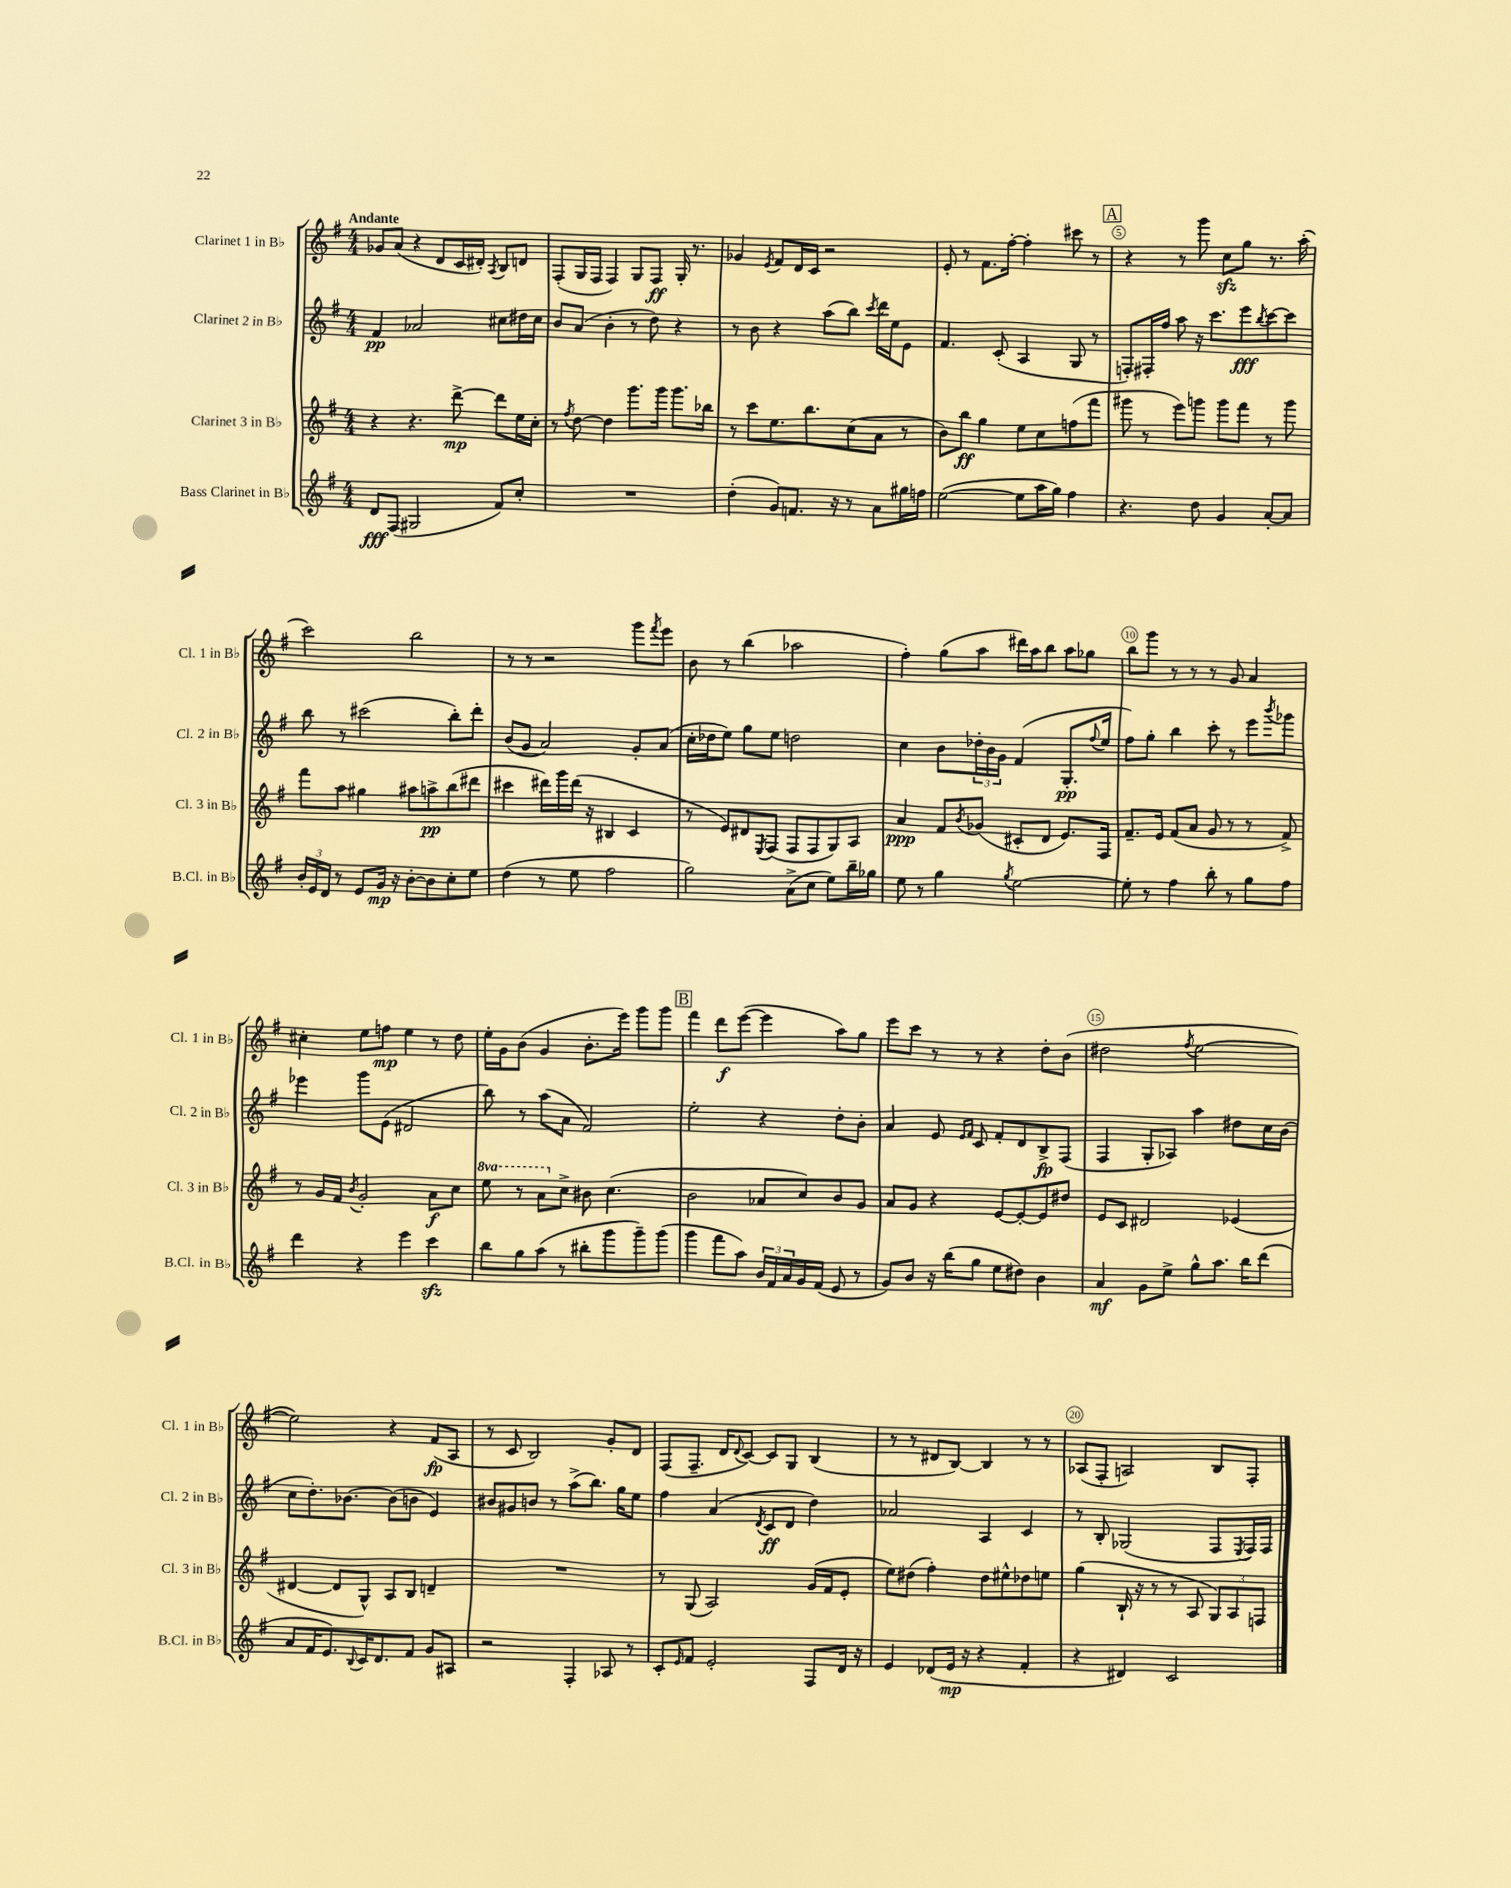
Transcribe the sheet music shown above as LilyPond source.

<<
\new StaffGroup <<
\new Staff = "s0" \with { instrumentName = "Clarinet 1 in Bb" shortInstrumentName = "Cl. 1 in Bb" } {
    \clef treble \key g \major \numericTimeSignature \time 4/4 \tempo "Andante"
    ges'8 a'8( r4 d'8 c'16 dis'16-.) \acciaccatura { a8 } b8 d'8 |
    fis8-.( g16 fis16 fis4) g8 fis8\ff g16-. r8. |
    ges'4 \acciaccatura { e'8 } fis'8 d'16 c'16 r2 |
    e'8-. r8 fis'8. fis''16~-. fis''4-. cis'''8 r8 |
    \mark \markup { \box "A" } r4 r8 g'''8 c''8\sfz g''8 r8. a''16-.( |
    c'''2) b''2 |
    r8 r8 r2 g'''8 \acciaccatura { fis'''8 } e'''8 |
    b'8 r8 b''4( aes''2 |
    fis''4-.) g''8( a''8 dis'''16) a''16 b''8 a''8 ges''8 |
    b''8 g'''8 r8 r8 r8 g'8 a'4 |
    cis''4-. e''8 f''8\mp e''4 r8 d''8 |
    e''16-. g'16 b'8( g'4 b'8.-. e'''16) g'''8 g'''8 |
    \mark \markup { \box "B" } fis'''4 d'''8\f e'''8~( e'''4 a''8) g''8 |
    e'''8 c'''8 r8 r8 r4 d''8-. b'8( |
    dis''2 \acciaccatura { fis''8 } e''2~ |
    e''2) r4 fis'8\fp( a8 |
    r8 c'8 b2) g'8-. d'8 |
    fis8( fis8.-- d'16 \appoggiatura { d'8 } c'8~) c'8 g8 b4( |
    r8 r8 dis'8 b8~) b4 r8 r8 |
    aes8( fis8-. a2) b8 fis8-. \bar "|." |
}
\new Staff = "s1" \with { instrumentName = "Clarinet 2 in Bb" shortInstrumentName = "Cl. 2 in Bb" } {
    \clef treble \key g \major \numericTimeSignature \time 4/4
    fis'4\pp aes'2 cis''8 dis''16 cis''16 |
    b'8 a'8( b'4-. r8 d''8) r4 |
    r8 b'8 r4 a''8( b''8) \acciaccatura { c'''8 } d'''16 e''16 e'8 |
    fis'4. c'8-.( a4 g8 r8 |
    \mark \markup { \box "A" } f8-.) fis16-. fis''16 a''8 r16 c'''8. e'''8\fff \acciaccatura { b''8 } c'''8~ c'''8 |
    b''8 r8 cis'''2( b''8-.) d'''8-. |
    b'8( g'8 a'2) g'8-. a'8( |
    c''16-. des''16 e''8) g''8 e''8 d''2 |
    c''4 b'8 \tuplet 3/2 { des''16-. b'16 g'16 } fis'4( g8.-.\pp \appoggiatura { fis''8 } e''16 |
    fis''8) g''8-. b''4 c'''8-. r8 e'''8 \acciaccatura { b'''8 } ges'''8 |
    ees'''4 g'''8 e'8( dis'2 |
    b''8) r8 a''8( a'8 fis'2) |
    \mark \markup { \box "B" } e''2-. r4 d''8-. b'8-. |
    a'4 e'8 \grace { e'16 fis'16 } c'8 fis'8-. d'8 b8->\fp fis8( |
    fis4 g8-. aes8) a''4 dis''8 c''16 b'16( |
    c''8 d''8.-.) bes'8.~ bes'8( b'8 e'4) |
    bis'8 gis'8 b'8 r8 a''8->( b''8.) g''16 e''8 |
    fis''4 a'4( \acciaccatura { d'8 } c'8\ff d'8 d''4) |
    aes'2 a4 c'4 |
    r8 b8-. ges2( fis8 \acciaccatura { e8 } fis16) fis16 \bar "|." |
}
\new Staff = "s2" \with { instrumentName = "Clarinet 3 in Bb" shortInstrumentName = "Cl. 3 in Bb" } {
    \clef treble \key g \major \numericTimeSignature \time 4/4 \set Staff.ottavationMarkups = #ottavation-simple-ordinals
    r4 r4. d'''8~->\mp d'''8 e''16 c''16-. |
    r8 \acciaccatura { fis''8 } d''8~ d''4 g'''8. g'''16 g'''8. bes''16 |
    r8 c'''8 e''8. b''8. c''8( a'8 r8 |
    b'8) b''8\ff g''4 e''8 c''8 f''8( fis'''8 |
    \mark \markup { \box "A" } gis'''8 r8 e'''8) g'''8 g'''8 fis'''8 r8 g'''8 |
    fis'''8 a''8 gis''4 ais''8 a''8->\pp b''8( dis'''8 |
    cis'''4 dis'''16) g'''16 dis'''16( r16 bis4 c'4 |
    r8 e'8) dis'8 \acciaccatura { e8 } fis8( fis8 fis8 g8) a8 |
    a'4\ppp fis'8 \acciaccatura { b'8 } ges'8( cis'8-. d'8 e'8.) fis16 |
    fis'8.-- e'16 fis'8( a'8 g'8 r8 r8 fis'8->) |
    r8 g'16 fis'16 \acciaccatura { b'8 } g'2-. a'8\f c''8 |
    \ottava #1 e'''8 r8 a''8 \ottava #0 c''8-> bis'8 c''4.( |
    \mark \markup { \box "B" } b'2 aes'8 c''8) b'8 g'8 |
    a'8 g'8 r4 e'8~ e'8~-. e'8 dis''8 |
    e'8 c'8 dis'2 ees'4( |
    dis'4~ dis'8 g8-^) a8 b8 d'4-- |
    R1 |
    r8 g8( a2) g'16( fis'16 e'8-. |
    e''8) dis''8( fis''4-.) dis''8 eis''8-^ des''8 e''8 |
    g''4( b16-! r16 r8 r8 a8 \tuplet 3/2 { g8) a8 f8 } \bar "|." |
}
\new Staff = "s3" \with { instrumentName = "Bass Clarinet in Bb" shortInstrumentName = "B.Cl. in Bb" } {
    \clef treble \key g \major \numericTimeSignature \time 4/4
    d'8\fff fis8( gis2 fis'8) c''8-. |
    R1 |
    d''4-.( g'8) f'8. r16 r8 a'8 gis''16 f''16 |
    e''2~( e''8 a''16 g''16) fis''4 |
    \mark \markup { \box "A" } r4. d''8 g'4 a'8~-. a'8 |
    \tuplet 3/2 { b'16-. e'16 d'16 } r8 e'8 g'16\mp r16 b'8~-. b'8 c''8-. e''8 |
    d''4( r8 e''8 fis''2 |
    g''2) a'8->( c''8 e''8) b''16-- ges''16 |
    e''8 r8 g''4 \acciaccatura { g''8 } e''2~ |
    e''8-. r8 fis''4 b''8-. r8 g''8 fis''8 |
    d'''4 r4 e'''4 c'''4\sfz |
    b''8 g''8 a''8( r8 bis''8-. g'''8 g'''8--) g'''8( |
    \mark \markup { \box "B" } g'''4 fis'''8 a''8) \tuplet 3/2 { b'16 fis'16 a'16 } g'16 fis'16( e'8 r8 |
    g'8) b'8 r16 b''16( g''8 e''8 dis''8) b'4 |
    a'4\mf g'8 e''8-> g''8-^ a''8. b''16 d'''8( |
    a'8 fis'16 e'8.) \appoggiatura { b8 } c'16 d'8. fis'8 g'8 ais8 |
    r2 fis4-. aes8 r8 |
    c'8-. \grace { e'16 } fis'8 e'2-. fis8 d'16 r16 |
    e'4 des'8( e'16\mp r16 r4 fis'4-. |
    r4 dis'4) c'2 \bar "|." |
}
>>
>>
\layout { \context { \Score \override BarNumber.break-visibility = ##(#f #t #t) barNumberVisibility = #(every-nth-bar-number-visible 5) \override BarNumber.stencil = #(make-stencil-circler 0.1 0.3 ly:text-interface::print) } }
